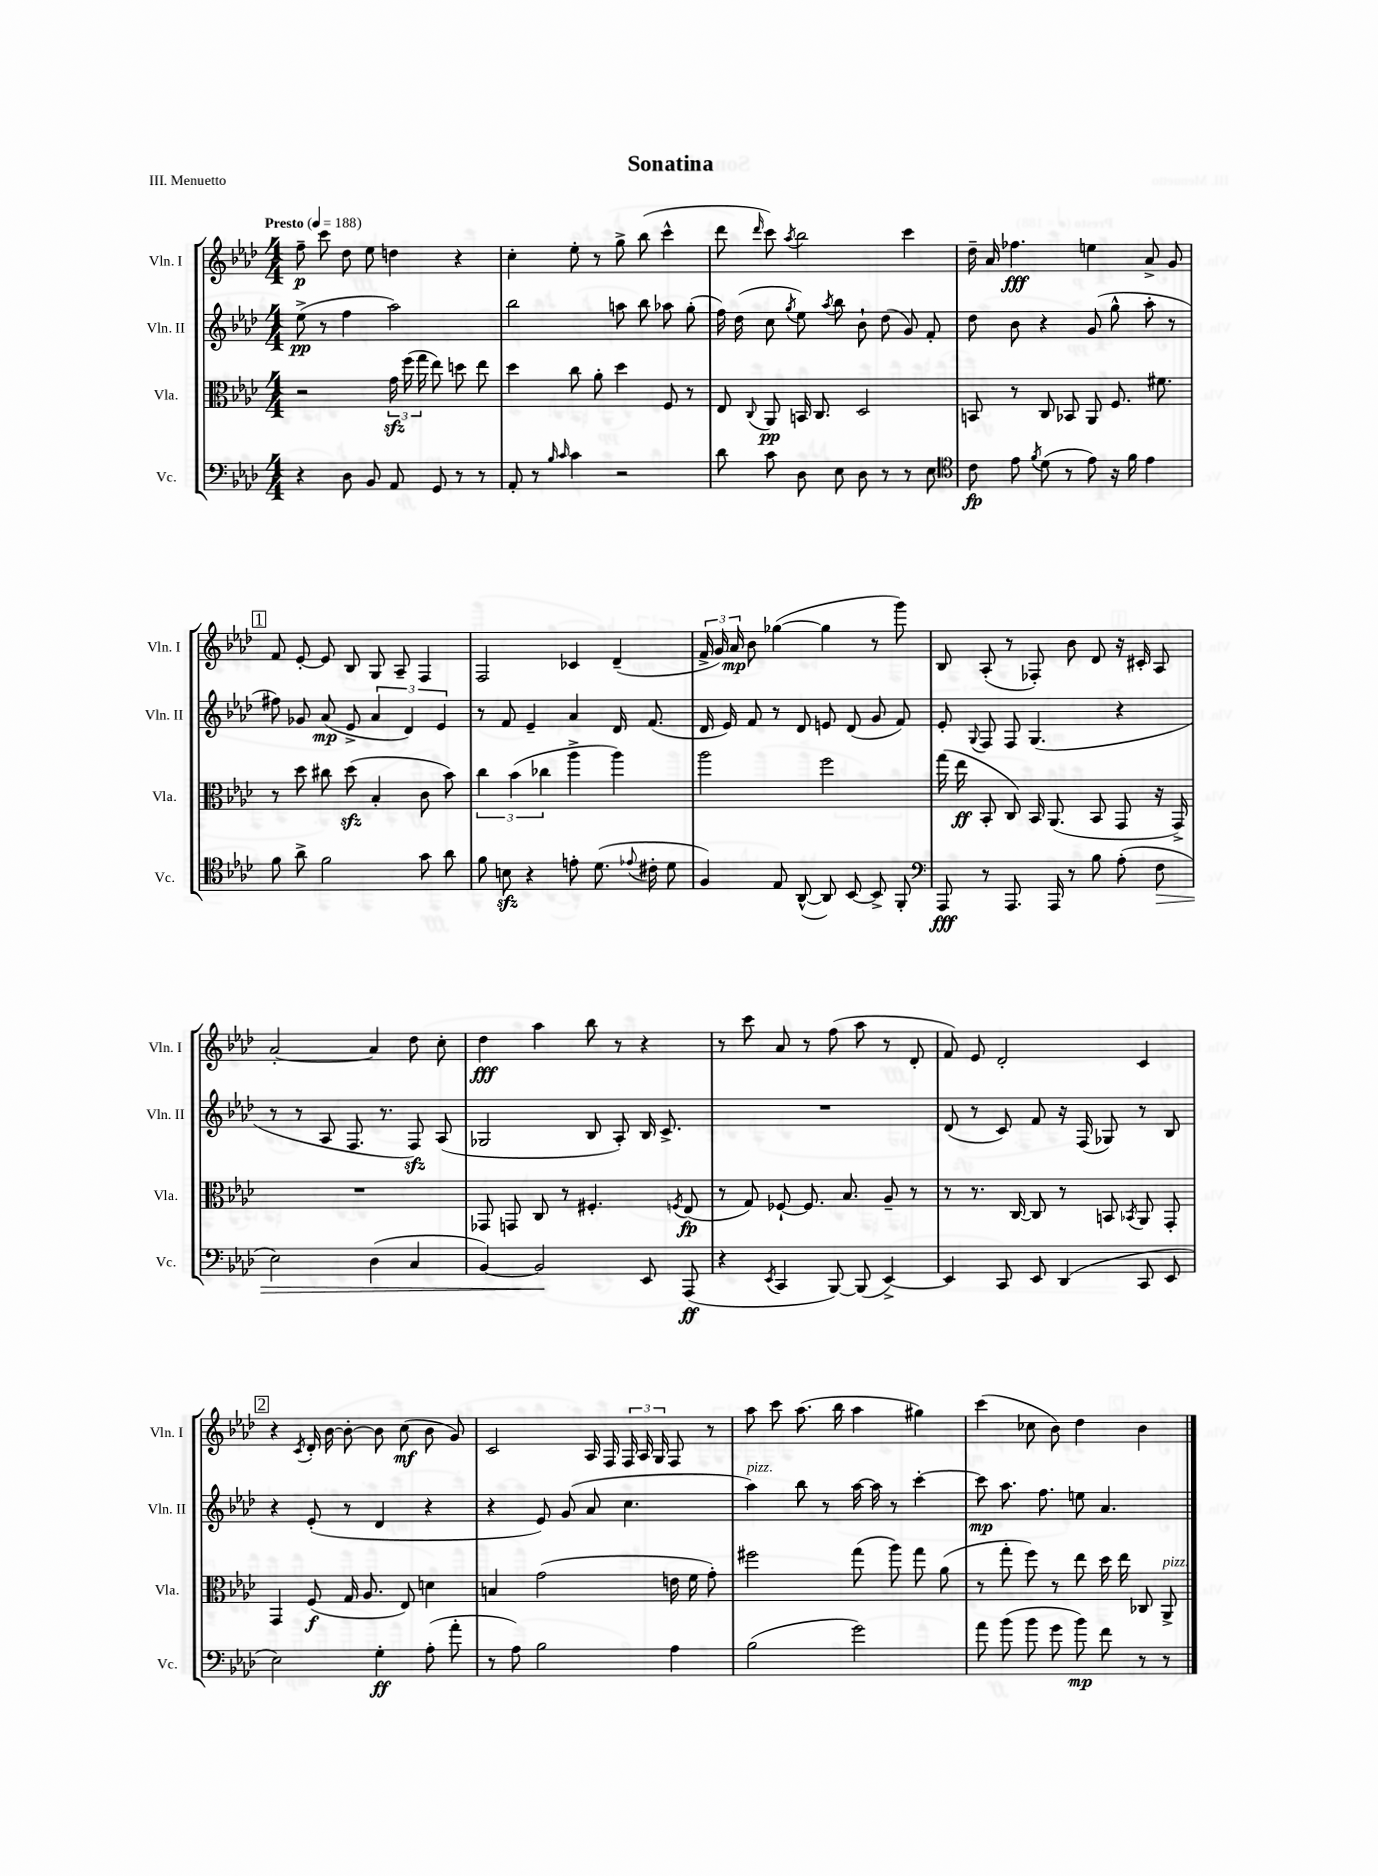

**kern	**kern	**kern	**kern
*staff4	*staff3	*staff2	*staff1
*clefF4	*clefC3	*clefG2	*clefG2
*k[b-e-a-d-]	*k[b-e-a-d-]	*k[b-e-a-d-]	*k[b-e-a-d-]
*M4/4	*M4/4	*M4/4	*M4/4
*MM188	*MM188	*MM188	*MM188
4r	2r	(8ee-^	8ff~
.	.	8r	8ccc
8D-	.	4ff	8dd-
8BB-	.	.	8ee-
8AA-	24g	2aa-)	4dd
.	(24ff	.	.
.	24gg	.	.
8GG	8ee-)	.	.
8r	8dd	.	4r
8r	8ee-	.	.
=	=	=	=
8AA-'	4dd-	2bb-	4cc'
8r	.	.	.
16qqB-	.	.	.
16qqc	.	.	.
4c	8cc	.	8ee-'
.	8a-'	.	8r
2r	4dd-	8aa	8gg^
.	.	8bb-	(8bb-
.	8F	8aa-	4ccc^^
.	8r	(8gg'	.
=	=	=	=
8d-	8E-	16ff)	8ddd-
.	.	(16dd-	.
.	8qqC	.	16qqddd-
8c	8AA-	8cc	8ccc)
.	.	8qgg	8qaa-
8D-	16BB	8ee-)	2bb-
.	8.C	.	.
.	.	8qaa-	.
8E-	.	8bb-	.
8D-	2D-	8b-`	.
8r	.	(8dd-	.
8r	.	8g)	4ccc
8E-	.	8f'	.
=	=	=	=
*clefC4	*	*	*
8c	8BB	8dd-	16dd-~
.	.	.	16a-
8e-	8r	8b-	4.ff-
8qf	.	.	.
(8d-	8C	4r	.
8r	8BB-	.	.
8e-)	8AA-	(8g	4ee
16r	8.F	8gg^^	.
16f	.	.	.
4e-	.	8aa-'	8a-^
.	8.f#	.	.
.	.	8r	8g
=	=	=	=
8f	8r	8ff#)	8f
8a-^	8dd-	8g-	[8e-'
2f	8cc#	(8a-	8e-]
.	(8dd-	8e-^	8B-
.	4B-'	6a-	8G
.	.	.	8A-~
.	.	6d-)	.
8g	8c	.	4F
.	.	6e-	.
8a-	8b-)	.	.
=	=	=	=
8f	6cc	8r	2F
8B	.	8f	.
.	(6b-	.	.
4r	.	4e-~	.
.	6cc-	.	.
8e'	4aa-^	4a-	4c-
(8.d-	.	.	.
.	4aa-)	16d-	(4d-~
8qqe-	.	.	.
16c#'	.	(8.f	.
8d-	.	.	.
=	=	=	=
4F)	2aa-	16d-	24f^
.	.	.	24g)
.	.	16e-)	.
.	.	.	24a-
.	.	8f	8b-
8E-	.	8r	([4gg-
([8AA-^^	.	8d-	.
8AA-])	2ff	8e	4gg-]
[8BB-	.	(8d-	.
8BB-^]	.	8g	8r
8FF'	.	8f)	8ggg)
=	=	=	=
*clefF4	*	*	*
8AAA-	(16gg	8e-'	8B-
.	16ee-	.	.
.	.	8qqG	.
8r	8BB-'	8F	(8A-'
8.AAA-	8C)	8F	8r
.	16BB-	(4.G	8F-')
16AAA-	(8.AA-	.	.
8r	.	.	8b-
8B-	8BB-	.	8d-
(8A-'	8GG	4r	16r
.	.	.	16c#'
8F	16r	.	8A-
.	16GG^)	.	.
=	=	=	=
2E-)	1r	8r	[2a-'
.	.	8r	.
.	.	8A-	.
.	.	8.F	.
(4D-	.	.	4a-]
.	.	8.r	.
4C	.	8F)	8dd-
.	.	(8A-	8cc'
=	=	=	=
[4BB-)	8GG-	2G-	4dd-
.	8GG	.	.
2BB-]	8C	.	4aa-
.	8r	.	.
.	4.F#'	8B-	8bb-
.	.	8A-')	8r
8EE-	.	16B-	4r
.	.	8.c^	.
.	8qF	.	.
(8AAA-	(8E-	.	.
=	=	=	=
4r	8r	1r	8r
.	8G)	.	8ccc
8qEE-	.	.	.
4CC	[8F-`	.	8a-
.	8.F-]	.	8r
[8BBB-)	.	.	(8ff
.	8.B-	.	.
(8BBB-]	.	.	8aa-
[4EE-^)	8A-~	.	8r
.	8r	.	8d-'
=	=	=	=
4EE-]	8r	(8d-	8f)
.	8.r	8r	8e-
8CC	.	8c)	2d-'
.	[16C	.	.
8EE-	8C]	8f	.
(4DD-	8r	16r	.
.	.	(16F	.
.	8BB	8G-)	.
.	8qBB-	.	.
8CC	8AA-	8r	4c
8EE-	8GG'	8B-	.
=	=	=	=
2E-)	4GG	4r	4r
.	.	.	8qc
.	(8F	(8e-'	16d-'
.	.	.	[16b-
.	16G	8r	8b-'_
.	8.A-	.	.
4G'	.	4d-	8b-]
.	8E-)	.	(8cc
(8A-'	4d	4r	8b-
8a-'	.	.	8g)
=	=	=	=
8r	4B	4r	2c
8A-)	.	.	.
2B-	(2g	8e-)	.
.	.	(8g	.
.	.	8a-	16A-
.	.	.	16F
.	.	4.cc	24F
.	.	.	24A-
.	.	.	24G
4A-	16e	.	8F
.	16f	.	.
.	8g')	.	8r
=	=	=	=
(2B-	2ff#	4aa-)	8aa-
.	.	.	8ccc
.	.	8bb-	(8.aa-
.	.	8r	.
.	.	.	16bb-
2g)	(8gg	[16aa-	4aa-
.	.	16aa-]	.
.	8aa-)	8r	.
.	8gg	[4ccc'	4gg#)
.	(8a-	.	.
=	=	=	=
8a-	8r	8ccc]	(4ccc
(8b-	8gg'	8.aa-	.
8b-	8ff)	.	8cc-
.	.	8.ff	.
8g	8r	.	8b-)
8b-)	8ee-	8ee	4dd-
8f	16dd-	4.a-	.
.	16ee-	.	.
8r	8C-	.	4b-
8r	8AA-^	.	.
==	==	==	==
*-	*-	*-	*-
